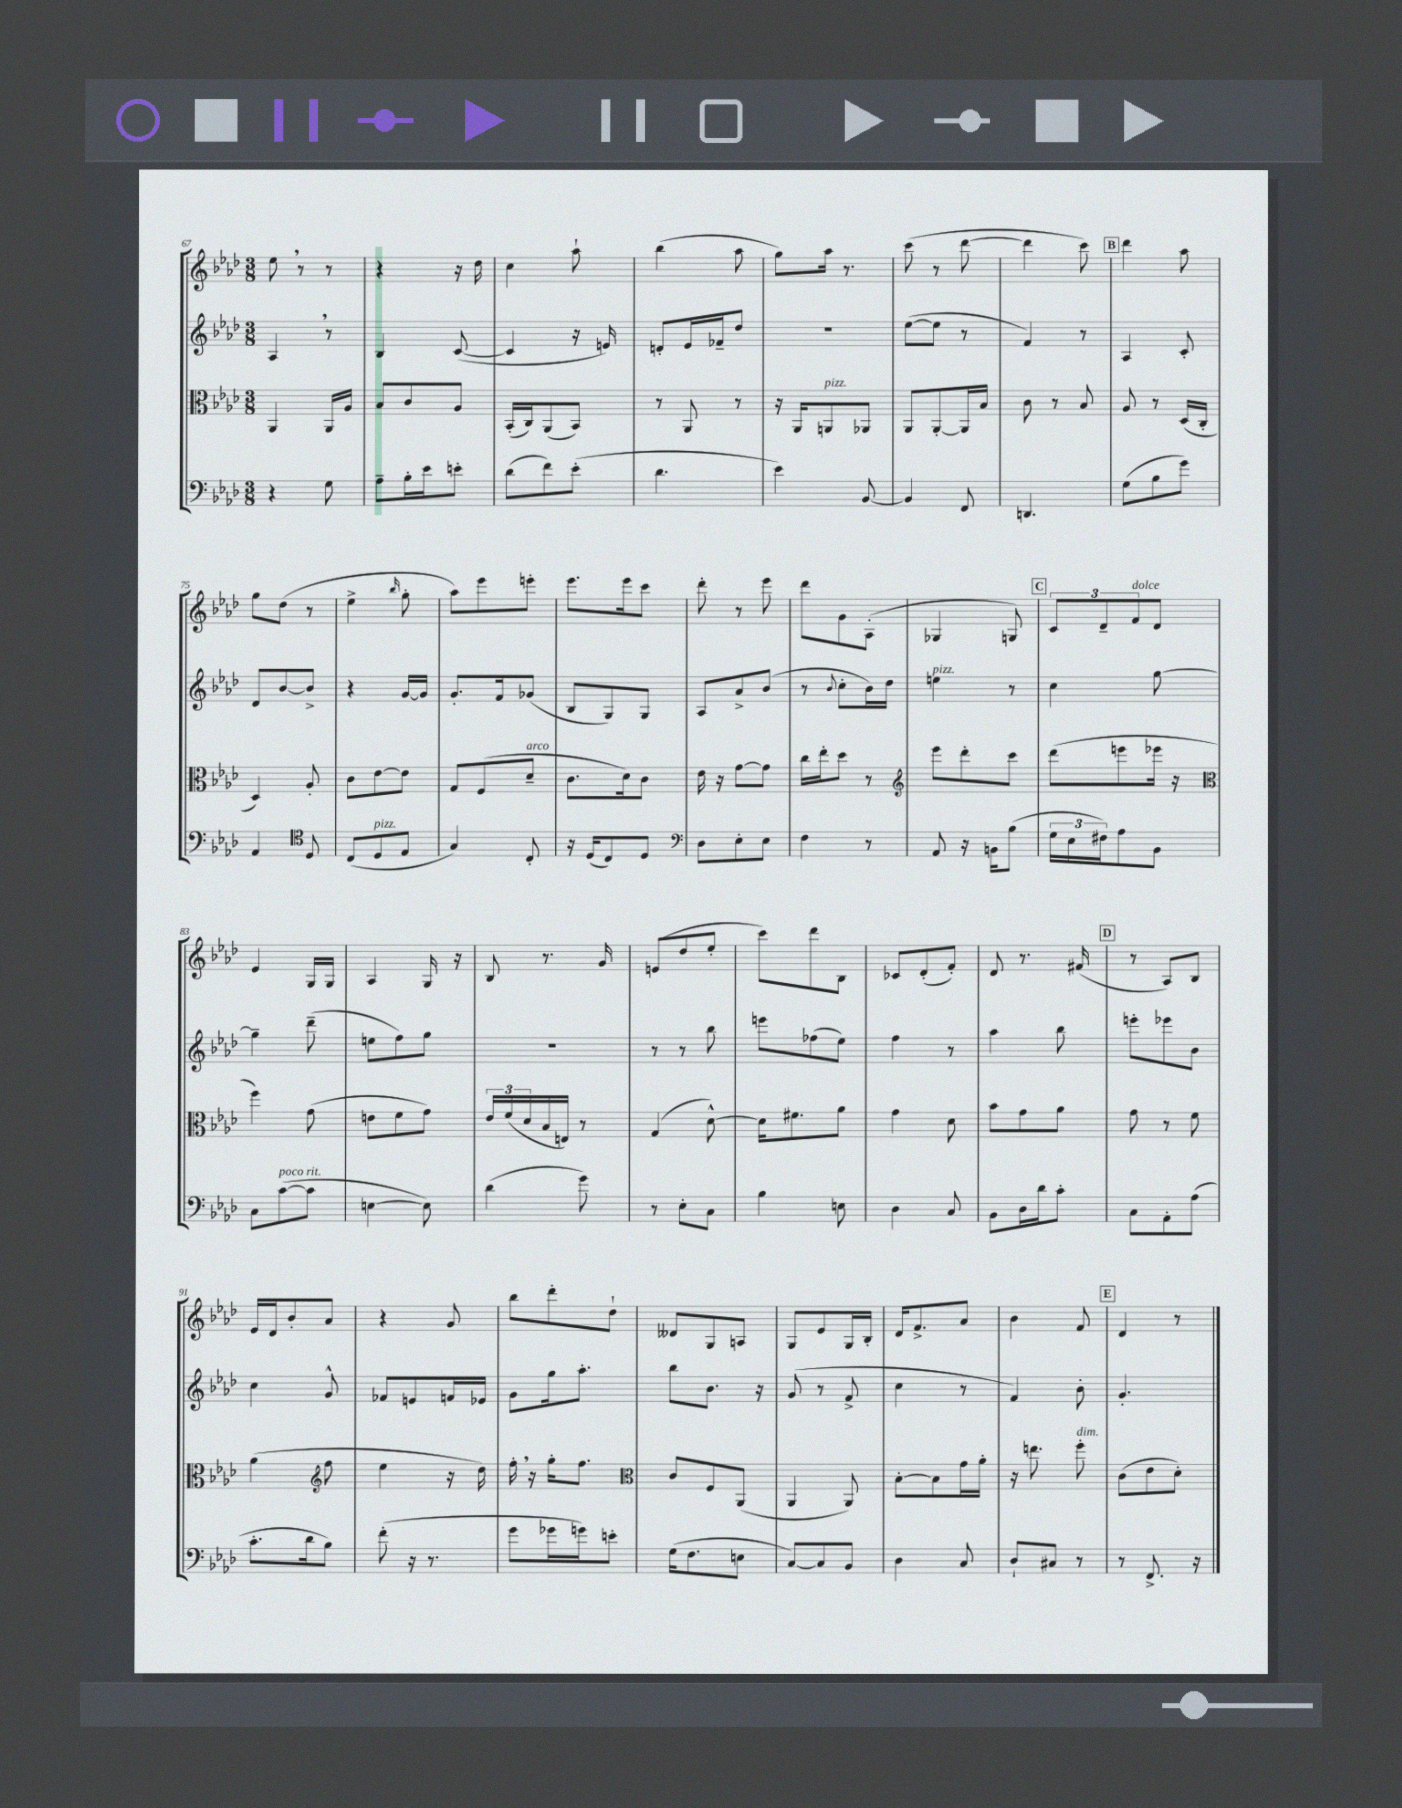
<<
\new StaffGroup <<
\new Staff = "s0" {
    \clef treble \key aes \major \numericTimeSignature \time 3/8
    ees''8 \breathe r8 r8 |
    r4 r16 des''16 |
    c''4 aes''8-! |
    bes''4( aes''8 |
    g''8) aes''16 r8. |
    c'''8( r8 des'''8~ |
    des'''4 c'''8) |
    \mark \markup { \box "B" } des'''4 aes''8 |
    g''8 des''8( r8 |
    ees''4-> \grace { bes''16 } g''8-. |
    aes''8) ees'''8 e'''8-. |
    ees'''8. ees'''16 c'''8 |
    des'''8-. r8 ees'''8 |
    des'''8 g'8 aes8-.( |
    ges4 g8) |
    \mark \markup { \box "C" } \tuplet 3/2 { c'8 des'8-- f'8^\markup { \italic "dolce" } } des'8 |
    ees'4 g16 g16 |
    aes4 g16 r16 |
    bes8 r8. g'16 |
    e'8( des''8 ees''8-. |
    c'''8) des'''8 bes8 |
    ces'8 des'8-.( f'8-.) |
    des'8 r8. fis'16( |
    \mark \markup { \box "D" } r8 aes8) bes8 |
    ees'16 des'16 bes'8-. aes'8 |
    r4 g'8 |
    bes''8 des'''8-. des''8-! |
    deses'8 g8 a8 |
    g8 ees'8 g16 bes16-. |
    des'16 f'8.-> aes'8 |
    bes'4 f'8 |
    \mark \markup { \box "E" } des'4 r8 \bar "|." |
}
\new Staff = "s1" {
    \clef treble \key aes \major \numericTimeSignature \time 3/8
    aes4 \breathe r8 |
    bes4 c'8~( |
    c'4 r16 e'16) |
    d'8-. ees'16 fes'16-- des''8 |
    R4. |
    ees''8~( ees''8 r8 |
    f'4) r8 |
    \mark \markup { \box "B" } aes4 c'8-. |
    des'8 bes'8~ bes'8-> |
    r4 g'16~ g'16 |
    g'8.-. f'16 ges'8( |
    bes8 g8) g8 |
    aes8 aes'8-> bes'8( |
    r8 \appoggiatura { bes'8 } c''8-. bes'16) des''16 |
    e''4^\markup { \italic "pizz." } r8 |
    \mark \markup { \box "C" } c''4 g''8~ |
    g''4-- des'''8--( |
    e''8 f''8) g''8 |
    R4. |
    r8 r8 bes''8 |
    e'''8 fes''8( ees''8) |
    f''4 r8 |
    aes''4 bes''8 |
    \mark \markup { \box "D" } e'''8-. ees'''8 bes'8 |
    c''4 g'8-^ |
    fes'8 e'8 f'16 ees'16 |
    g'8 g''16 aes''8.-. |
    bes''8 bes'8. r16 |
    g'8( r8 f'8-> |
    c''4 r8 |
    f'4) bes'8-. |
    \mark \markup { \box "E" } g'4.-. \bar "|." |
}
\new Staff = "s2" {
    \clef alto \key aes \major \numericTimeSignature \time 3/8
    aes,4 aes,16 aes16 |
    bes8 c'8 aes8 |
    bes,16-.( c16) aes,8( bes,8) |
    r8 aes,8 r8 |
    r16 aes,16 a,8^\markup { \italic "pizz." } aes,8 |
    aes,8 aes,8~-. aes,16 bes16 |
    c'8 r8 bes8 |
    \mark \markup { \box "B" } aes8 r8 des16( c16-. |
    des4) aes8-. |
    c'8 ees'8~ ees'8 |
    g8 f8( des'8--^\markup { \italic "arco" } |
    c'8. des'16) c'8 |
    ees'16 r16 g'8~ g'8 |
    c''16 ees''16-. des''8 r8 |
    \clef treble ees'''8 des'''8-. c'''8 |
    \mark \markup { \box "C" } des'''8( e'''8 ees'''16 r16 |
    \clef alto f''4) g'8( |
    e'8 f'8 g'8) |
    \tuplet 3/2 { ees'16 f'16( des'16 } bes16 e16) r8 |
    g4( des'8~-^) |
    des'16 fis'8. aes'8 |
    g'4 des'8 |
    bes'8 g'8 aes'8 |
    \mark \markup { \box "D" } g'8 r8 f'8 |
    aes'4( \clef treble f''8 |
    ees''4 r16 des''16) |
    f''16-. \breathe r16 g''16-. f''8. |
    \clef alto c'8 f8 aes,8( |
    aes,4 aes,8) |
    bes8~-. bes8 g'16 aes'16-. |
    r16 e''8. f''8-.^\markup { \italic "dim." } |
    \mark \markup { \box "E" } c'8( ees'8 des'8-.) \bar "|." |
}
\new Staff = "s3" {
    \clef bass \key aes \major \numericTimeSignature \time 3/8
    r4 g8 |
    aes8-- bes16-. ees'16 e'8-. |
    des'8( f'8) ees'8-.( |
    des'4. |
    ees'4) bes,8~ |
    bes,4 f,8 |
    d,4. |
    \mark \markup { \box "B" } g8( bes8 g'8) |
    aes,4 \clef tenor des8 |
    c8( des8^\markup { \italic "pizz." } ees8 |
    g4) c8-. |
    r16 des16( c8) des8 |
    \clef bass des8 ees8-. ees8 |
    f4 r8 |
    aes,8 r16 b,16 bes8( |
    \mark \markup { \box "C" } \tuplet 3/2 { g16 ees16 fis16) } aes8 bes,8 |
    c8 c'8~^\markup { \italic "poco rit." }( c'8 |
    e4~ e8) |
    des'4( g'8) |
    r8 ees8-. c8 |
    bes4 e8 |
    des4 c8 |
    bes,8 des16 des'16 c'8-. |
    \mark \markup { \box "D" } c8 aes,8-. aes8( |
    c'8.-. des'16 bes8) |
    f'8-.( r16 r8. |
    g'8 ges'16 g'16) e'8-. |
    g16( f8. e8 |
    c8~) c8 bes,8 |
    des4 c8 |
    des8-! cis8 r8 |
    \mark \markup { \box "E" } r8 f,8.-> r16 \bar "|." |
}
>>
>>
\layout { \context { \Score currentBarNumber = #67 } }
